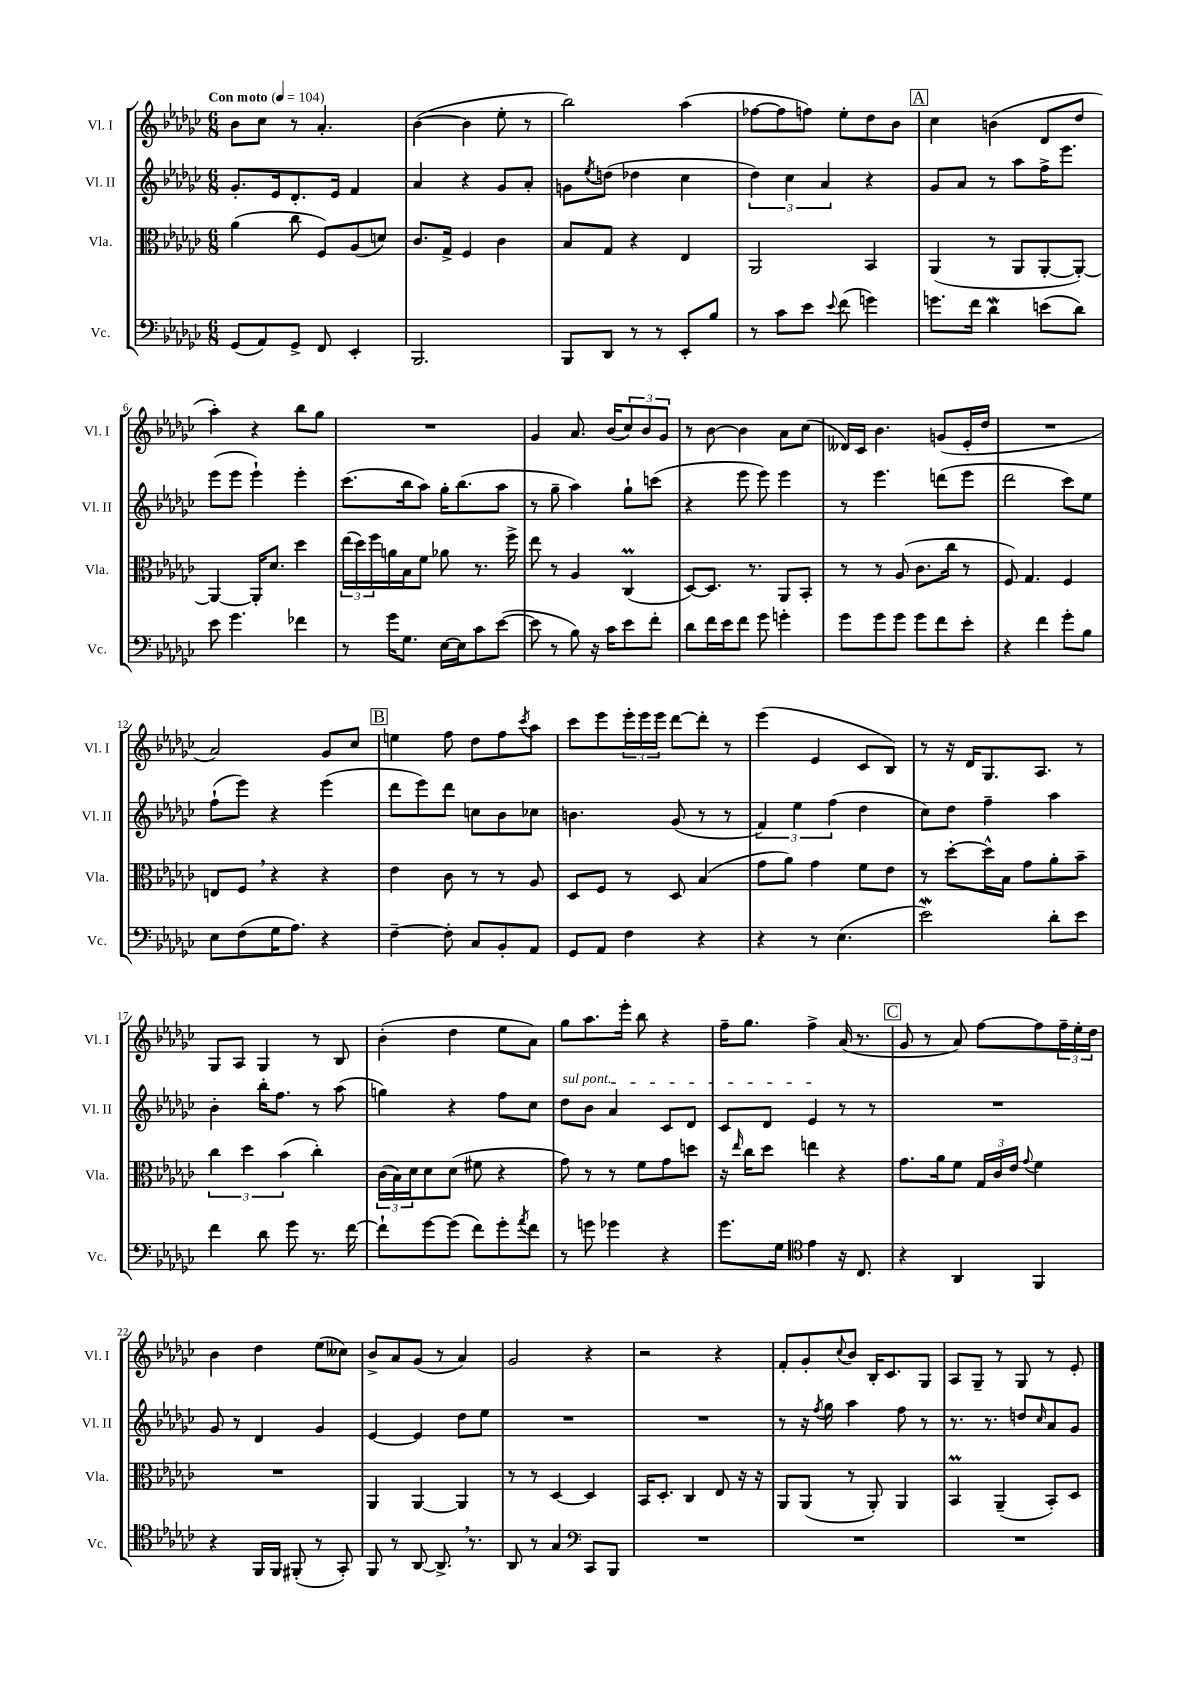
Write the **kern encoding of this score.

**kern	**kern	**kern	**kern
*staff4	*staff3	*staff2	*staff1
*clefF4	*clefC3	*clefG2	*clefG2
*k[b-e-a-d-g-c-]	*k[b-e-a-d-g-c-]	*k[b-e-a-d-g-c-]	*k[b-e-a-d-g-c-]
*M6/8	*M6/8	*M6/8	*M6/8
*MM104	*MM104	*MM104	*MM104
(8GG-	(4a-	8.g-'	8b-
8AA-)	.	.	8cc-
.	.	16e-	.
8GG-^	8cc-	8.d-'	8r
8FF	8F)	.	4.a-'
.	.	16e-	.
4EE-'	(8A-	4f	.
.	8d)	.	.
=	=	=	=
2.BBB-	8.c-	4a-	([4b-
.	16G-^	.	.
.	4F	4r	4b-]
.	4c-	8g-	8ee-'
.	.	8a-'	8r
=	=	=	=
8BBB-	8B-	8g	2bb-)
.	.	8qee-	.
8DD-	8G-	(8dd	.
8r	4r	4dd-	.
8r	.	.	.
8EE-'	4E-	4cc-	(4aa-
8B-	.	.	.
=	=	=	=
8r	2AA-	6dd-)	[8ff-
8c-	.	.	8ff-]
.	.	6cc-	.
8e-	.	.	8ff)
.	.	6a-	.
8qqe-	.	.	.
(8f	.	.	8ee-'
4g)	4BB-	4r	8dd-
.	.	.	8b-
=	=	=	=
8.g	(4AA-	8g-	4cc-
.	.	8a-	.
16f	.	.	.
4d-	8r	8r	(4b
.	8AA-	8aa-	.
(8e	[8AA-'	16ff^	8d-
.	.	8.eee-	.
8d-)	8AA-'_)	.	8dd-
=	=	=	=
8e-	4AA-_	(8eee-	4aa-')
4.g-	.	8eee-	.
.	16AA-']	4eee-`)	4r
.	8.d-	.	.
4f-	4dd-	4eee-'	8bb-
.	.	.	8gg-
=	=	=	=
8r	(24ee-	(8.ccc-	2.r
.	24dd-)	.	.
.	24ff	.	.
16g-	16a	.	.
8.G-	16B-	16bb-	.
.	8f	8aa-)	.
[16E-	8a-	16gg-'	.
16E-]	.	(8.bb-	.
8c-	8.r	.	.
([8e-	.	8aa-	.
.	16ff^	.	.
=	=	=	=
8e-]	8ee-	8r	4g-
8r	8r	8gg-~	.
8B-)	4A-	4aa-)	8.a-
16r	.	.	.
16c-	.	.	(16b-
8e-	(4C-	8gg-`	12cc-)
.	.	.	12b-
8f'	.	(8ccc	.
.	.	.	12g-
=	=	=	=
8d-	[8D-)	4r	8r
16f	8.D-]	.	[8b-
16e-	.	.	.
8f	.	8eee-	4b-]
.	8.r	.	.
8g-	.	8eee-)	.
4g'	8AA-	4eee-	8a-
.	8BB-'	.	(8cc-
=	=	=	=
8g-	8r	8r	16d--)
.	.	.	16c-
8g-	8r	4.eee-	4.b-
8g-	(8A-	.	.
8g-	8.c-	.	.
8f	.	(8ddd	(8g
.	16cc-	.	.
8e-'	8r	8eee-	16e-'
.	.	.	16dd-
=	=	=	=
4r	8F)	2ddd-	2.r
.	4.G-	.	.
4f	.	.	.
8g-'	4F	8ccc-)	.
8B-	.	8ee-	.
=	=	=	=
8E-	8E	(8ff`	2a-)
(8F	8F	8eee-)	.
16G-	4r	4r	.
8.A-)	.	.	.
4r	4r	(4eee-	8g-
.	.	.	8cc-
=	=	=	=
[4F~	4e-	8ddd-	4ee
.	.	8eee-)	.
8F']	8c-	8ddd-	8ff
8C-	8r	8cc	8dd-
8BB-'	8r	8b-	8ff
.	.	.	8qccc-
8AA-	8A-	8cc-	8aa-
=	=	=	=
8GG-	8D-	4.b	8ccc-
8AA-	8F	.	8eee-
4F	8r	.	24eee-'
.	.	.	24eee-
.	.	.	24eee-
.	8D-	(8g-	[8ddd-
4r	(4B-	8r	8ddd-']
.	.	8r	8r
=	=	=	=
4r	8g-	6f)	(4eee-
.	8a-)	.	.
.	.	6ee-	.
8r	4g-	.	4e-
.	.	(6ff	.
(4.E-	.	.	.
.	8f	4dd-	8c-
.	8e-	.	8B-)
=	=	=	=
2e-)	8r	8cc-)	8r
.	[8dd-'	8dd-	16r
.	.	.	16d-
.	16dd-^^]	4ff~	8.G-
.	16B-	.	.
.	8g-	.	.
.	.	.	8.A-
8d-'	8a-'	4aa-	.
8e-	8b-~	.	8r
=	=	=	=
4f	6cc-	4b-'	8G-
.	.	.	8A-
.	6dd-	.	.
8d-	.	16bb-'	4G-
.	.	8.ff	.
.	(6b-	.	.
8g-	.	.	.
8.r	4cc-')	8r	8r
.	.	(8aa-	8B-
[16f	.	.	.
=	=	=	=
8f`]	(24c-	4gg)	(4b-'
.	24B-)	.	.
.	24d-	.	.
[8g-	8d-	.	.
(8g-]	(8d-	4r	4dd-
8f)	8f#	.	.
8g-'	4r	8ff	8ee-
8qa-	.	.	.
8f	.	8cc-	8a-)
=	=	=	=
8r	8g-)	8dd-	8gg-
8g	8r	8b-	8.aa-
4g-	8r	4a-	.
.	.	.	16eee-'
.	8f	.	8bb-
4r	8g-	8c-	4r
.	8dd	8d-	.
=	=	=	=
8.g-	16r	8c-	16ff~
.	16qqee-	.	.
.	16cc-	.	8.gg-
.	8dd-	8d-	.
16G-	.	.	.
*clefC4	*	*	*
4e-	4ee	4e-	4ff^
16r	4r	8r	(16a-
8.C-	.	.	8.r
.	.	8r	.
=	=	=	=
4r	8.g-	2.r	8g-
.	.	.	8r
.	16a-	.	.
4AA-	8f	.	8a-)
.	24G-	.	[8ff
.	24c-	.	.
.	24e-	.	.
.	8qqg-	.	.
4FF	4f	.	8ff]
.	.	.	24ff~
.	.	.	24ee-'
.	.	.	24dd-
=	=	=	=
4r	2.r	8g-	4b-
.	.	8r	.
16FF	.	4d-	4dd-
16FF	.	.	.
(8FF#'	.	.	.
8r	.	4g-	(8ee-
8GG-')	.	.	8cc--)
=	=	=	=
8FF	4AA-	[4e-	8b-^
8r	.	.	8a-
[8AA-	[4AA-	4e-]	(8g-
8.AA-^]	.	.	8r
.	4AA-]	8dd-	4a-)
8.r	.	.	.
.	.	8ee-	.
=	=	=	=
8AA-	8r	2.r	2g-
8r	8r	.	.
4G-	[4D-	.	.
*clefF4	*	*	*
8CC-	4D-]	.	4r
8BBB-	.	.	.
=	=	=	=
2.r	16BB-	2.r	2r
.	8.D-'	.	.
.	4C-	.	.
.	8E-	.	4r
.	16r	.	.
.	16r	.	.
=	=	=	=
2.r	8AA-	8r	8f'
.	(8AA-	16r	8g-'
.	.	8qff	.
.	.	16gg-	.
.	.	.	8qqcc-
.	8r	4aa-	8b-
.	8AA-')	.	16B-'
.	.	.	8.c-
.	4AA-	8ff	.
.	.	8r	8G-
=	=	=	=
2.r	4BB-	8.r	8A-
.	.	.	8G-~
.	.	8.r	.
.	(4AA-~	.	8r
.	.	8dd	8G-
.	.	16qqcc-	.
.	8BB-')	8a-	8r
.	8D-	8g-	8e-'
==	==	==	==
*-	*-	*-	*-
